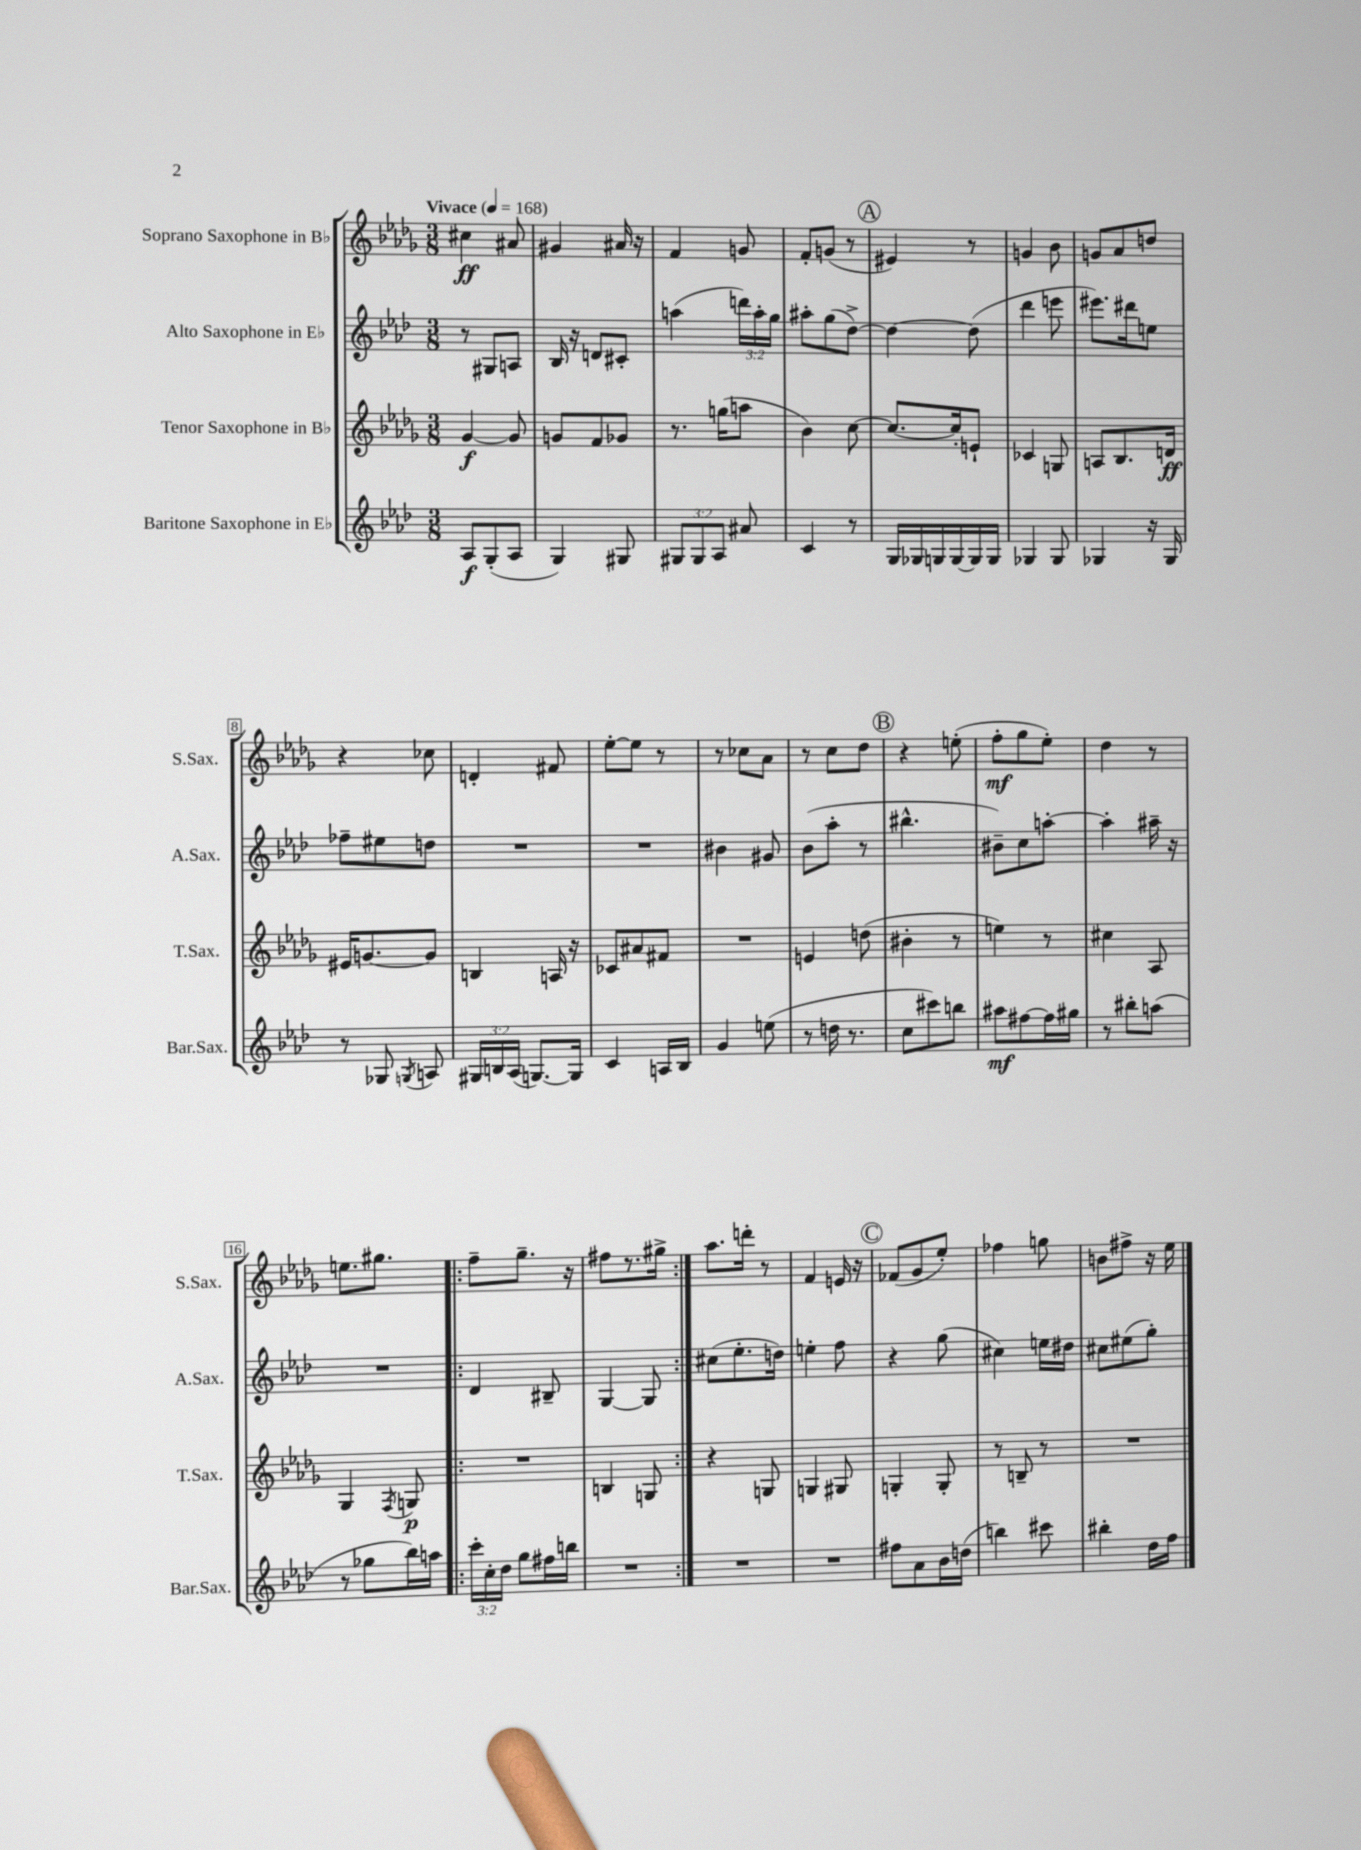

**kern	**kern	**kern	**kern
*staff4	*staff3	*staff2	*staff1
*clefG2	*clefG2	*clefG2	*clefG2
*k[b-e-a-d-]	*k[b-e-a-d-g-]	*k[b-e-a-d-]	*k[b-e-a-d-g-]
*M3/8	*M3/8	*M3/8	*M3/8
*MM168	*MM168	*MM168	*MM168
8A-	[4g-	8r	4cc#
(8G'	.	8G#	.
8A-	8g-]	8A	8a#
=	=	=	=
4G)	8g	16B-	4g#
.	.	16r	.
.	8f	8d	.
8G#	8g-	8c#'	16a#
.	.	.	16r
=	=	=	=
12G#	8.r	(4aa	4f
12G#	.	.	.
12A-	.	.	.
.	(16gg	.	.
8a#	8aa	24ddd)	8g
.	.	24aa'	.
.	.	24gg	.
=	=	=	=
4c	4b-)	8aa#'	8f'
.	.	(8gg	(8g
8r	[8cc	[8dd-^)	8r
=	=	=	=
16G	8.cc_	4dd-_	4e#)
16G-	.	.	.
16G	.	.	.
[16G	16cc']	.	.
16G]	8e`	(8dd-]	8r
16G	.	.	.
=	=	=	=
4G-	4c-	4ddd-	4g
8G-	8G	8eee	8b-
=	=	=	=
4G-	8A	8.eee#)	8g
.	8.B-	.	8a-
.	.	16ddd#	.
16r	.	8ee	8dd
16G-	16d	.	.
=	=	=	=
8r	16e#	8ff-~	4r
.	[8.g	.	.
8G-	.	8ee#	.
8qG	.	.	.
8A	8g]	8dd	8cc-
=	=	=	=
24G#	4B	4.r	4d'
24B	.	.	.
(24A-	.	.	.
[8.G)	.	.	.
.	16A	.	8f#
16G]	16r	.	.
=	=	=	=
4c	8c-	4.r	[8ee-'
.	8a#	.	8ee-]
16A	8f#	.	8r
16B-	.	.	.
=	=	=	=
4g	4.r	4b#	8r
.	.	.	8cc-
(8ee	.	8g#	8a-
=	=	=	=
8r	4e	(8b-	8r
16dd	.	8aa-'	8cc
8.r	.	.	.
.	(8dd	8r	8dd-
=	=	=	=
8cc	4b#'	4.bb#^^	4r
8ccc#)	.	.	.
8bb	8r	.	(8ee'
=	=	=	=
8aa#	4ee)	8b#~)	8ff'
[8ff#	.	8cc	8gg-
16ff#]	8r	[8aa'	8ee-')
16gg#	.	.	.
=	=	=	=
8r	4cc#	4aa']	4dd-
8bb#'	.	.	.
(8aa	8A-	16aa#~	8r
.	.	16r	.
=	=	=	=
8r	4G-	4.r	8.ee
8gg-	.	.	.
.	.	.	8.gg#
.	8qF	.	.
16bb-)	8G	.	.
16aa	.	.	.
=!|:	=!|:	=!|:	=!|:
24ccc'	4.r	4d-	8ff~
24cc'	.	.	.
24dd-	.	.	.
8gg	.	.	8.gg-~
16ff#	.	8B#~	.
16bb	.	.	16r
=	=	=	=
4.r	4B	[4G	8ff#
.	.	.	8.r
.	8G	8G]	.
.	.	.	16gg#^
=:|!	=:|!	=:|!	=:|!
4.r	4r	(8cc#	8.aa-
.	.	8.ee-'	.
.	.	.	16ddd'
.	8G	.	8r
.	.	16dd)	.
=	=	=	=
4.r	4G	4ee'	4f
.	8G#	8ff	16e
.	.	.	16r
=	=	=	=
8ff#	4G'	4r	(8f-
8a-	.	.	8g-
16b-	8G'	(8gg	8ee-')
(16dd	.	.	.
=	=	=	=
4bb)	8r	4cc#)	4ff-
.	8B~	.	.
8ccc#	8r	16ee	8gg
.	.	16dd#	.
=	=	=	=
4bb#'	4.r	8cc#	8b
.	.	(8ee#	8ff#^
16dd-	.	8gg')	16r
16ff	.	.	16ee-
==	==	==	==
*-	*-	*-	*-
